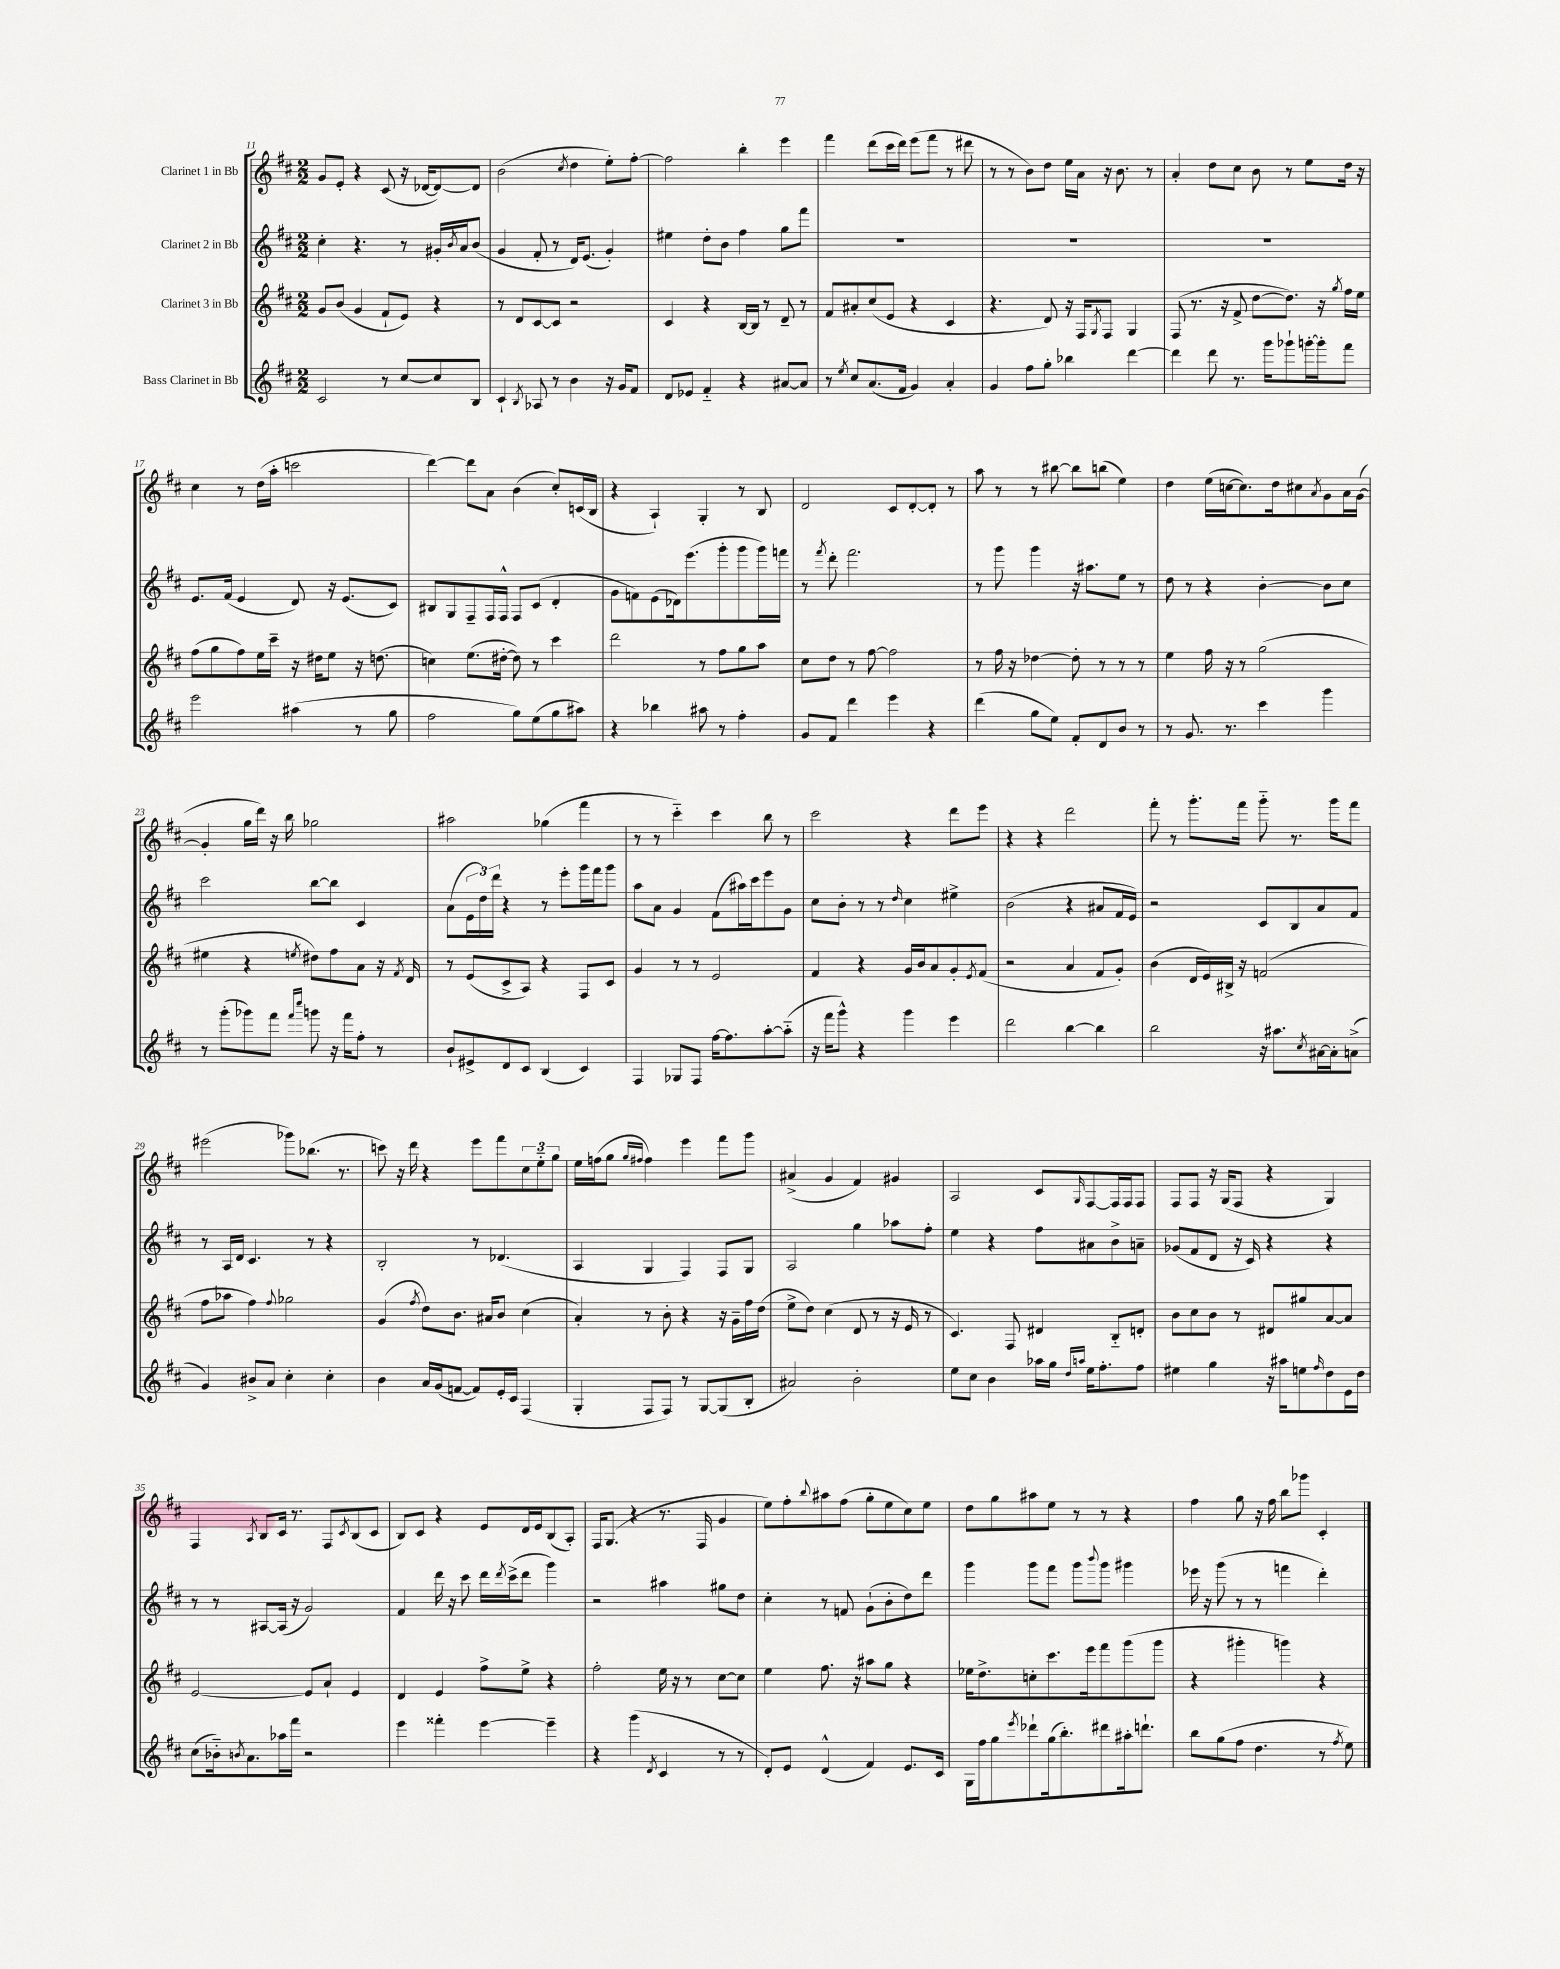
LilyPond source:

<<
\new StaffGroup <<
\new Staff = "s0" \with { instrumentName = "Clarinet 1 in Bb" } {
    \clef treble \key d \major \numericTimeSignature \time 2/2
    g'8 e'8-. r4 cis'8( r16 des'16~ des'8~) des'8 |
    b'2( \acciaccatura { cis''8 } d''4 e''8-.) fis''8~-. |
    fis''2 b''4-. e'''4 |
    fis'''4 d'''8( cis'''16 d'''16) e'''8( fis'''8 r8 dis'''8 |
    r8 r8 b'8) d''8 e''16 a'16 r16 b'8. r8 |
    a'4-. d''8 cis''8 b'8 r8 e''8 d''16 r16 |
    cis''4 r8 d''16( a''16-. c'''2 |
    d'''4~) d'''8 a'8 b'4( cis''8-.) c'16( b16 |
    r4 a4-!) g4-. r8 b8 |
    d'2 cis'8 d'8~-. d'8-. r8 |
    a''8 r8 r8 bis''8~ bis''8 b''8( e''4) |
    d''4 e''16( c''16~ c''8.) d''16 cis''8 \acciaccatura { a'8 } g'8 a'16 g'16~( |
    g'4-. g''16 d'''16) r16 b''16 ges''2 |
    ais''2 ges''4( fis'''4 |
    r8 r8 cis'''4-_) cis'''4 b''8 r8 |
    cis'''2 r4 d'''8 e'''8 |
    r4 r4 d'''2 |
    fis'''8-. r8 g'''8.-. fis'''16 g'''8-_ r8. g'''16 fis'''8 |
    eis'''2( ges'''8) bes''8.( r8. |
    c'''8) r16 d'''16 r4 e'''8 fis'''8 \tuplet 3/2 { cis''8 e''8-_ g''8 } |
    e''16 f''16( g''8 \grace { g''16 fis''16 } fis''4) e'''4 fis'''8 g'''8 |
    ais'4->( g'4 fis'4) gis'4 |
    a2 cis'8 \grace { g16 } fis8~ fis16 fis16 fis8 |
    fis8 fis8 r16 g16( fis8 r4 g4) |
    fis4 \acciaccatura { a8 } b8 cis'16 r8. fis8 \acciaccatura { cis'8 } b8( cis'8 |
    b8) cis'8 r4 e'8 d'16 e'16 b8( a8-.) |
    fis16 g8.( r4 r8. fis16 g'4 |
    e''8) fis''8-. \appoggiatura { b''8 } ais''8 fis''8( g''8-. e''8 cis''8) e''8 |
    d''8 g''8 ais''8 e''8 r8 r8 r4 |
    fis''4 g''8 r16 fis''16 b''8 ges'''8 cis'4-. \bar "|." |
}
\new Staff = "s1" \with { instrumentName = "Clarinet 2 in Bb" } {
    \clef treble \key d \major \numericTimeSignature \time 2/2
    cis''4-. r4. r8 gis'16-. \acciaccatura { b'8 } a'16 b'8( |
    g'4 fis'8-. r8 d'16) e'8.( g'4-.) |
    eis''4 d''8-. b'8 fis''4 g''8 fis'''8 |
    R1 |
    R1 |
    R1 |
    e'8. fis'16( e'4 d'8) r16 e'8.( cis'8) |
    bis8 g8 fis8-- fis16 fis16-^ fis8 cis'8( d'4-. |
    g'8 f'8) e'8( des'16) e'''8.( g'''8-. g'''8 g'''16) f'''16 |
    r8 \acciaccatura { fis'''8 } d'''8-. fis'''2. |
    r8 g'''8 g'''4 r16 ais''8. e''8 r8 |
    d''8 r8 r4 b'4~-. b'8 cis''8 |
    cis'''2 b''8~ b''8 cis'4 |
    a'8( \tuplet 3/2 { e'16 d''16) d'''16 } r4 r8 e'''8-. g'''16 fis'''16 g'''8 |
    a''8 a'8 g'4 fis'8( ais''16) cis'''16 e'''8 g'8 |
    cis''8 b'8-. r8 r8 \grace { d''16 } cis''4 eis''4-> |
    b'2( r4 ais'8 fis'16 e'16) |
    r2 cis'8 b8 a'8 fis'8 |
    r8 a16 d'16 cis'4. r8 r4 |
    b2-. r8 des'4.( |
    a4 g4 fis4) fis8 g8 |
    a2 g''4 aes''8 fis''8-. |
    e''4 r4 fis''8 ais'8 b'8-> a'8-- |
    ges'8( fis'8 d'8 r16 cis'16) r4 r4 |
    r8 r8 ais8~ ais16( r16 g'2) |
    fis'4 d'''16 r16 cis'''8 d'''16 \acciaccatura { d'''8 } cis'''16->( d'''8 g'''4) |
    r2 ais''4 gis''8 d''8 |
    cis''4-. r8 f'8 g'8-!( b'8-. d''8) d'''8 |
    g'''4 g'''8 fis'''8 g'''8 \appoggiatura { b'''8 } g'''8 gis'''4 |
    ees'''16 r16 g'''8( r8 r8 f'''4 d'''4-.) \bar "|." |
}
\new Staff = "s2" \with { instrumentName = "Clarinet 3 in Bb" } {
    \clef treble \key d \major \numericTimeSignature \time 2/2
    g'8 b'8( g'4 fis'8-! e'8) r4 |
    r8 d'8 cis'8~ cis'8 r2 |
    cis'4 r4 b16~ b16 r8 d'8-- r8 |
    fis'8 ais'8-. cis''8( e'8 r4 cis'4 |
    r4. d'8) r16 fis16 \acciaccatura { g8 } fis8 g4 |
    fis8( r8. r16 fis'8-> d''8~ d''8.) r16 \acciaccatura { g''8 } fis''16 e''16 |
    fis''8( g''8 fis''8) e''16 cis'''16-- r16 dis''16 e''8 r16 d''8.( |
    c''4) e''8.( dis''16~-. dis''8) r8 cis'''4 |
    d'''2 r8 fis''8 g''8 a''8 |
    cis''8 d''8 r8 fis''8~ fis''2 |
    r8 fis''16 r16 des''4~ des''8-. r8 r8 r8 |
    e''4 fis''16 r16 r8 g''2( |
    eis''4 r4 \acciaccatura { e''8 } dis''8) fis''8 a'8 r16 \acciaccatura { fis'8 } d'16 |
    r8 e'8( cis'8-> a8) r4 fis8 cis'8 |
    g'4 r8 r8 e'2 |
    fis'4 r4 g'16 b'16 a'8 g'8-. \acciaccatura { e'8 } fis'8( |
    r2 a'4 fis'8 g'8-.) |
    b'4( d'16 e'16) bis16-> r16 f'2( |
    fis''8 aes''8 fis''4) \appoggiatura { fis''8 } ges''2 |
    g'4( \acciaccatura { fis''8 } d''8) b'8. ais'16 b'8 cis''4( |
    a'4-.) r8 b'8-. r4 r16 g'16-- fis''16 d''16( |
    e''8-> d''8) cis''4( d'8 r8 r16 e'16 r8 |
    cis'4.) fis8 dis'4 b8-_ d'8-. |
    b'8 cis''8 b'8 r8 dis'8 gis''8 a'8~ a'8 |
    e'2~ e'8 a'8-! e'4 |
    d'4 e'4 fis''8-> e''8-> r4 |
    fis''2-. e''16 r16 r8 cis''8~ cis''8 |
    e''4 fis''8. r16 ais''8 g''8 r4 |
    ees''16 d''8.-> c''8-. cis'''8. e'''16 fis'''8 g'''8( g'''8 |
    r4 gis'''4-. g'''4) r4 \bar "|." |
}
\new Staff = "s3" \with { instrumentName = "Bass Clarinet in Bb" } {
    \clef treble \key d \major \numericTimeSignature \time 2/2
    cis'2 r8 cis''8~ cis''8 b8 |
    cis'4-! \acciaccatura { b8 } aes8 r8 b'4 r16 g'16 fis'8 |
    d'8 ees'8 fis'4-_ r4 ais'8~ ais'8 |
    r8 \acciaccatura { e''8 } cis''8 a'8.( fis'16 g'4) a'4-. |
    g'4 fis''8 g''8-. bes''4 d'''4~ |
    d'''4 d'''8 r8. g'''16 ges'''8-! g'''16~-. g'''16-. fis'''8 |
    e'''2 ais''4( r8 g''8 |
    fis''2 g''8) e''8( g''8 ais''8) |
    r4 bes''4 ais''8 r8 fis''4-. |
    g'8 fis'8 d'''4 e'''4 r4 |
    d'''4( g''8 e''8) fis'8-. d'8 b'8 r8 |
    r8 g'8. r8. cis'''4 g'''4 |
    r8 g'''8-.( ges'''8) fis'''8 \grace { fis'''16 cis''''16 } g'''8 r16 fis'''16 fis''8-. r8 |
    b'8-! eis'8-> d'8 cis'8 b4( cis'4) |
    fis4 ges8 fis8 fis''16~ fis''8. a''8~-. a''8-_( |
    r16 fis'''16 g'''8-^) r4 g'''4 e'''4 |
    d'''2 b''4~ b''4 |
    b''2 r16 ais''8. \acciaccatura { cis''8 } ais'16~ ais'16-. a'8->( |
    g'4) bis'8-> a'8 cis''4-. cis''4-. |
    b'4 a'16 g'16( f'8~ f'8) e'16-. cis'16 fis4( |
    g4-. fis8 fis8) r8 g8~ g8( b8-. |
    ais'2) b'2-. |
    e''8 cis''8 b'4 aes''16 g''16 \grace { d''16 a''16 } e''16 fis''8.-. fis''8 |
    eis''4 g''4 r16 ais''16 e''8 \grace { fis''16 } d''8 e'16 d''16 |
    cis''8( bes'16-_) \acciaccatura { b'8 } a'8. aes''16 fis'''16 r2 |
    e'''4 fisis'''4-. e'''4~ e'''4-- |
    r4 g'''4( \acciaccatura { d'8 } cis'4 r8 r8 |
    d'8-.) e'8 d'4-^( fis'4) e'8. cis'16 |
    g16 fis''16 g''8 \acciaccatura { e'''8 } des'''8-! g''16( b''8.-.) dis'''8 ais''16-. d'''8.-! |
    b''8 g''8( fis''8 d''4. r8 \acciaccatura { fis''8 } e''8) \bar "|." |
}
>>
>>
\layout { \context { \Score currentBarNumber = #11 } }
